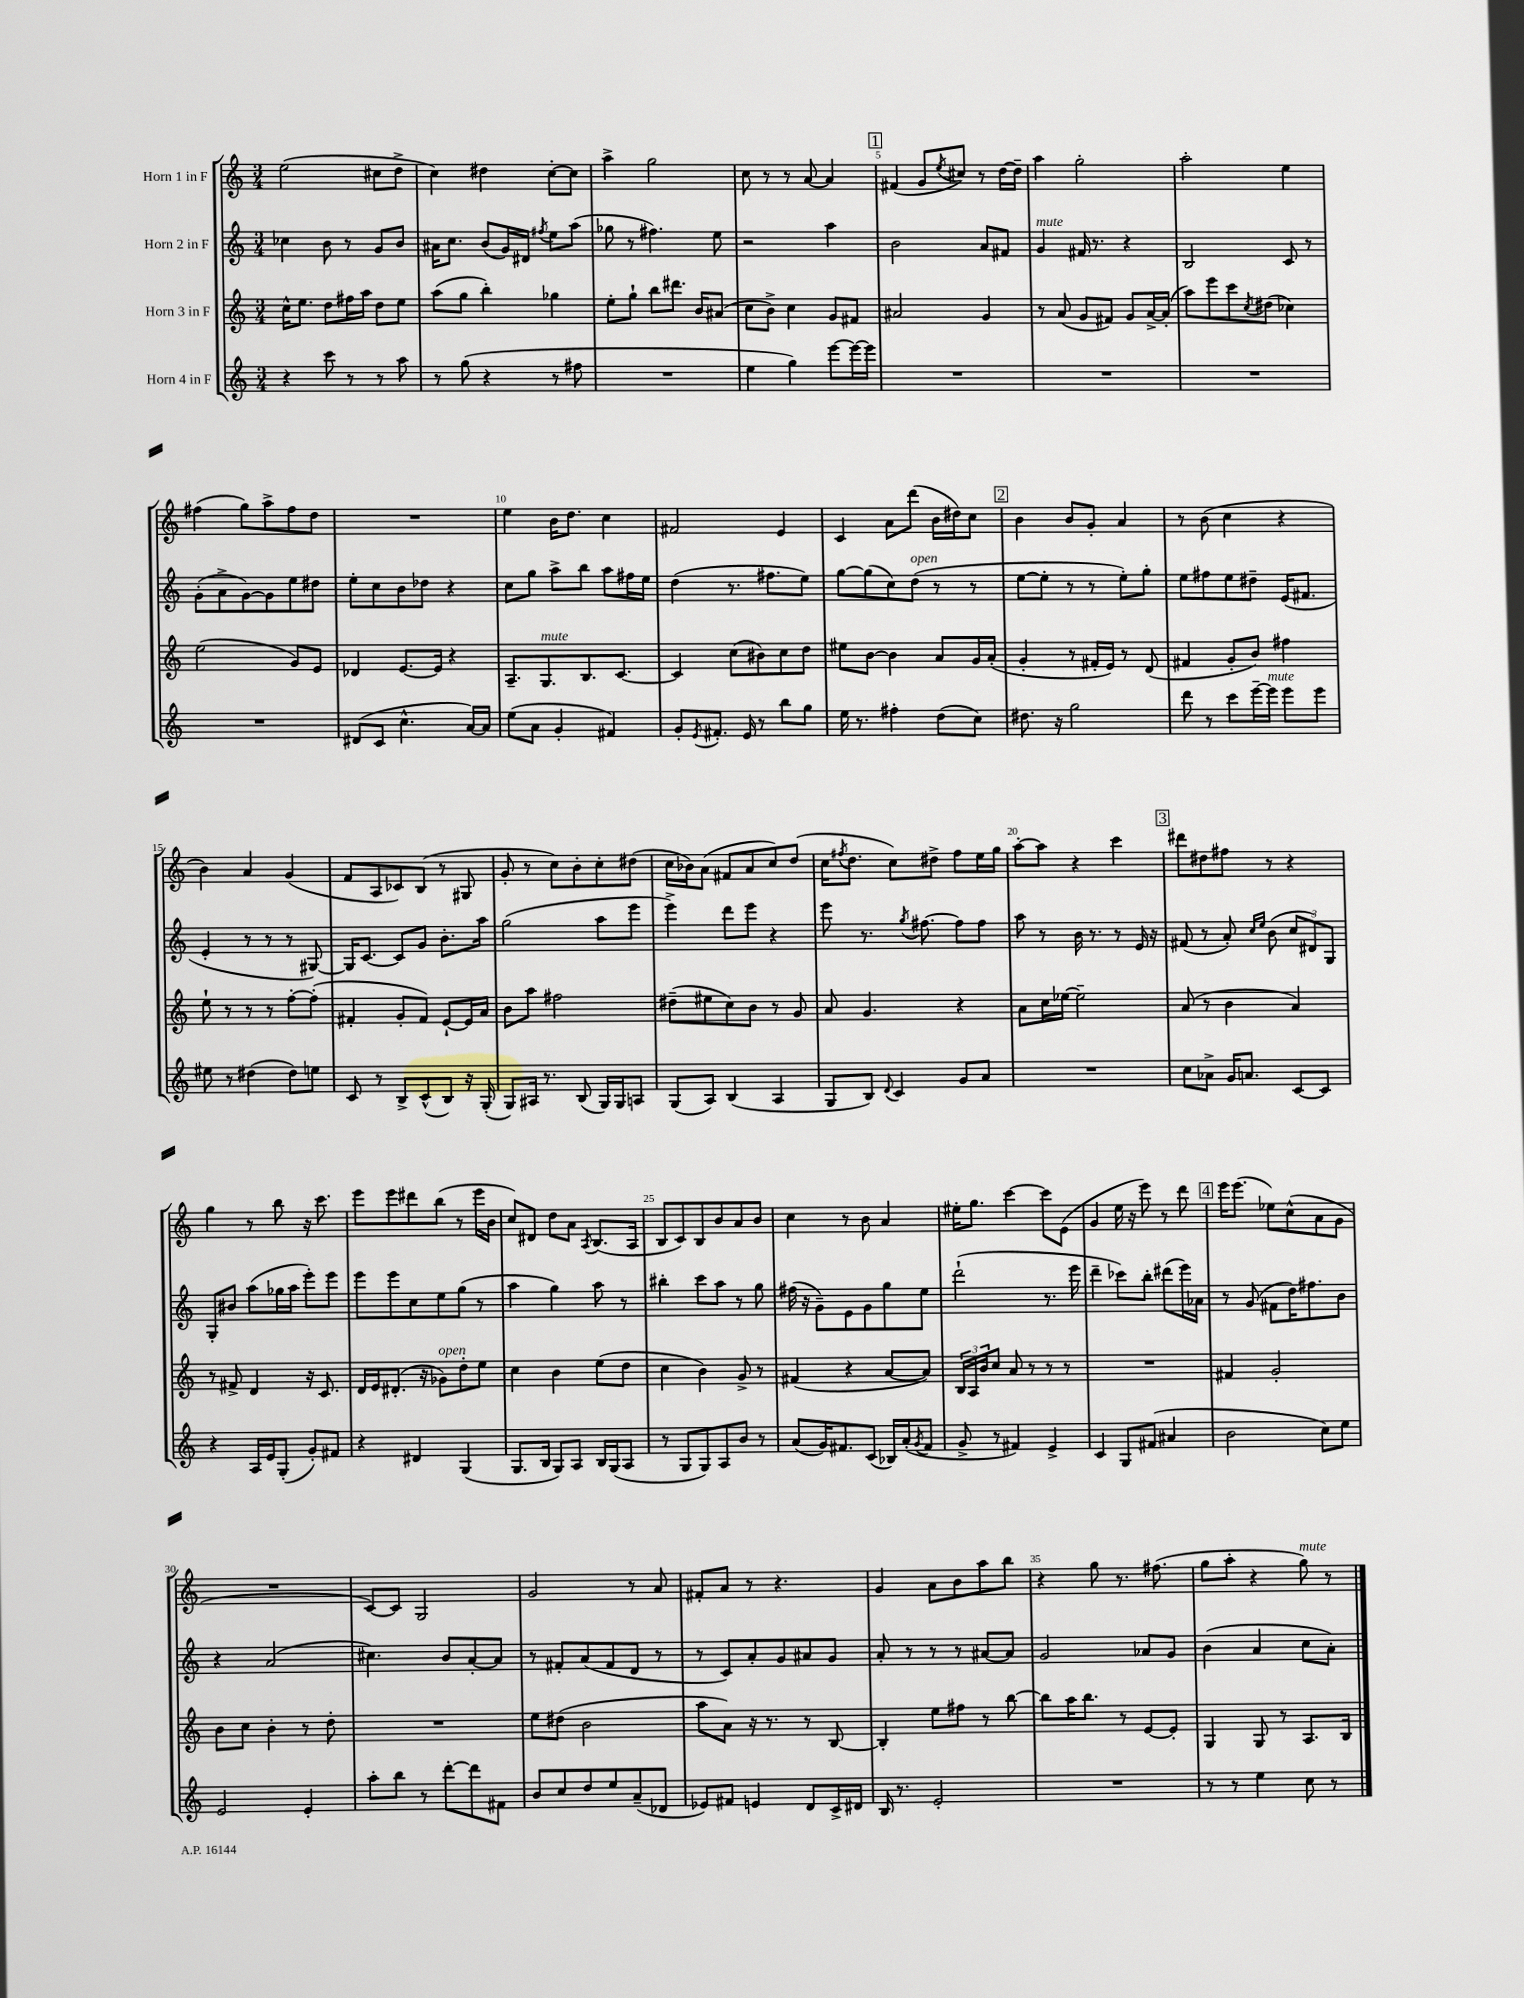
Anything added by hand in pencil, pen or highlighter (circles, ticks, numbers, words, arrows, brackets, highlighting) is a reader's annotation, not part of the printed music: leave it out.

**kern	**kern	**kern	**kern
*staff4	*staff3	*staff2	*staff1
*clefG2	*clefG2	*clefG2	*clefG2
*k[]	*k[]	*k[]	*k[]
*M3/4	*M3/4	*M3/4	*M3/4
4r	16cc^^\LK	4cc-\	(2ee\
.	8.ee\J	.	.
8ccc\	8dd\L	8b\	.
8r	16ff#\L	8r	.
.	16aa\JJ	.	.
8r	8dd\L	8g/L	8cc#\L
8aa\	8ee\J	8b/J	8dd^\J
=	=	=	=
8r	(8aa\L	16a#\LK	4cc\)
.	.	8.cc\J	.
(8gg\	8gg\J	.	.
4r	4bb'\)	(8b/L	4dd#\
.	.	16g/L)	.
.	.	16d#/JJ	.
.	.	8qff#/	.
8r	4gg-\	8ee\L	[8cc'\L
8ff#\	.	(8aa\J	8cc\]J
=	=	=	=
2.r	8ee'\L	8gg-\	4aa^\
.	8gg`\J	8r	.
.	8bb\L	4.ff#\)	2gg\
.	8.ddd#\J	.	.
.	16b/LK	.	.
.	(8a#/J	8ee\	.
=	=	=	=
4ee\	8cc\L	2r	8cc\
.	8b^\J)	.	8r
4gg\)	4cc\	.	8r
.	.	.	[8a/
[8eee\L	8g/L	4aa\	4a/]
16eee\_L	8f#/J	.	.
16eee\]JJ	.	.	.
=	=	=	=
2.r	2a#/	2b\	(4f#/
.	.	.	8g/L
.	.	.	8qee/
.	.	.	8cc#/J)
.	4g/	8a/L	8r
.	.	8f#/J	[16dd\LL
.	.	.	16dd~\]JJ
=	=	=	=
2.r	8r	4g/	4aa\
.	(8a/	.	.
.	8g/L	16f#/	2gg'\
.	.	8.r	.
.	8f#/J)	.	.
.	8g/L	4r	.
.	[16a^/L	.	.
.	(16a'/]JJ	.	.
=	=	=	=
2.r	8aa\L)	2B/	2aa'\
.	8eee\	.	.
.	8ccc\	.	.
.	8qcc/	.	.
.	(8dd#\J	.	.
.	4cc-\)	8c/	4ee\
.	.	8r	.
=	=	=	=
2.r	(2ee\	(8g'\L	(4ff#\
.	.	8a^\	.
.	.	[8g\)	8gg\L)
.	.	8g\]	8aa^\
.	8g/L)	8ee\	8ff#\
.	8e/J	8dd#\J	8dd\J
=	=	=	=
(8d#/L	4d-/	8ee'\L	2.r
8c/J	.	8cc\	.
4.cc^^\	[8.e/L	8b\	.
.	.	8dd-\J	.
.	16e/]Jk	.	.
.	4r	4r	.
[16a/LL)	.	.	.
16a/]JJ	.	.	.
=	=	=	=
(8ee\L	8.A~/L	8cc\L	4ee\
8a\J	.	8gg\J	.
.	8.G/	.	.
4g'/	.	8aa^\L	16b\LK
.	.	.	8.dd\J
.	8.B/	8bb\J	.
4f#/)	.	8aa\L	4cc\
.	[8.c/J	.	.
.	.	16ff#\L	.
.	.	16ee\JJ	.
=	=	=	=
8g'/L	4c/]	(4dd\	2f#/
8qe/	.	.	.
8.f#'/J	.	.	.
.	(8cc\L	8.r	.
16e/	.	.	.
8r	8b#\)	.	.
.	.	8.ff#\L	.
8bb\L	8cc\	.	4e/
8gg\J	8dd\J	8ee\J)	.
=	=	=	=
16ee\	8ee#\L	[8gg\L	4c/
8.r	.	.	.
.	[8b\J	(8gg\]	.
4ff#'\	4b\]	8cc\)	8a\L
.	.	(8dd\J	(8ddd\J
(8dd\L	8a/L	8r	16b\LL
.	.	.	16dd#\J)
8cc\J)	16g/L	8r	8cc\J
.	(16a'/JJ	.	.
=	=	=	=
8.dd#\	4g'/	[8ee\L	4b\
.	.	8ee'\]J	.
16r	.	.	.
2gg\	8r	8r	8b/L
.	16f#'/LL	8r	8g'/J
.	16e/JJ)	.	.
.	8r	8ee'\L)	4a/
.	(8d/	8gg'\J	.
=	=	=	=
8ddd\	4f#/	8ee\L	8r
8r	.	8ff#\	(8b\
8ccc\L	8g'/L	8ee\	4cc\
[16eee~\L	8b/J)	8dd#~\J	.
16eee\]JJ	.	.	.
8eee\L	4ff#\	(16e/LK	4r
.	.	8.f#/J	.
8eee\J	.	.	.
=	=	=	=
8ee#\	8ee`\	4e'/	4b\)
8r	8r	.	.
(4dd#\	8r	8r	4a/
.	8r	8r	.
8dd#\L)	[8ff'\L	8r	(4g/
8ee\J	(8ff'\]J	[8G#/)	.
=	=	=	=
8c/	4f#'/	16G#/]LK	8f/L
.	.	[8.c/J	.
8r	.	.	8A/
8B^/L	8g'/L	8c/]L	8c-/)
(8c^^/	8f#/J)	8g/J	(8B/J
8B/J)	[8e`/L	8.b'\L	8r
16r	16e/]L	.	8G#/
(16G'/	16a/JJ	16aa\Jk	.
=	=	=	=
8G/L)	8b\L	(2gg\	8g'/
16A#/Jk	8aa\J	.	8r
8.r	.	.	.
.	2ff#\	.	8cc\L)
(8B/	.	.	8b'\
16G/LL)	.	8aa\L	8cc'\
16G/J	.	.	.
8A/J	.	8eee\J	(8dd#\J
=	=	=	=
(8G/L	(8dd#~\L	4eee^\)	16cc\LL
.	.	.	16b-\J)
8A/J)	8ee#\	.	(8a\J
(4B/	8cc\)	8ddd\L	8f#/L
.	8b\J	8eee\J	8a/
4A/	8r	4r	8cc/)
.	8g/	.	(8dd/J
=	=	=	=
8G/L	8a/	8eee\	16cc\LK
.	.	.	8qff#/
.	.	.	8.dd\J
8B/J)	4.g/	8.r	.
8qqd/	.	.	.
4c/	.	.	8cc\L)
.	.	8qgg/	.
.	.	[8.ff#\	.
.	.	.	8dd#^\J
8g/L	4r	8ff#\]L	8ff#\L
8a/J	.	8ff#\J	16ee\L
.	.	.	16gg\JJ
=	=	=	=
2.r	8a\L	8aa\	[8aa'\L
.	16cc\L	8r	8aa\]J
.	[16ee-\JJ	.	.
.	2ee-~\]	16b\	4r
.	.	8.r	.
.	.	8r	4ccc\
.	.	16e/	.
.	.	16r	.
=	=	=	=
8cc\L	(8a/	(8f#/	8ddd#\L
8a-^\J	8r	8r	8dd#\
16g/LK	4b\	8a'/)	8ff#\J
8.a/J	.	.	.
.	.	16qqcc/LL	.
.	.	16qqee/JJ	.
.	.	(8b\	8r
[8c/L	4a/)	12cc/L	4r
.	.	12d#/)	.
8c/]J	.	.	.
.	.	12G/J	.
=	=	=	=
4r	8r	8G'/L	4gg\
.	8f#^/	8b#/J	.
16A/LL	4d/	(8aa\L	8r
16e/J	.	.	.
(8G'/J	.	16gg-\L	8bb\
.	.	16aa\JJ	.
8g'/L)	16r	8eee'\L)	16r
.	8.c/	.	8.ccc\
8f#/J	.	8eee\J	.
=	=	=	=
4r	16d/LL	8eee\L	8eee\L
.	16e/J	.	.
.	(8.d#'/J	8eee\	8eee\
4d#/	.	8cc\	8ddd#\
.	16r	.	.
.	8g-\L)	8ee\	(8bb\J
(4G/	8dd'\	(8gg\J	8r
.	8ee\J	8r	16eee\LL
.	.	.	16b\JJ
=	=	=	=
8.G/L	4cc\	4aa\	8cc/L)
.	.	.	8d#/J
16B/Jk	.	.	.
8G/L)	4b\	4gg\)	8dd\L
8A/J	.	.	8a\J
.	.	.	8qA/
16B/LL	(8ee\L	8aa\	(8.B/L
(16G/J	.	.	.
8A/J	8dd\J	8r	.
.	.	.	16A/Jk
=	=	=	=
8r	4cc\	4bb#'\	8B/L
8G/L	.	.	8c/)
8G/)	4b\)	8ccc\L	8B/
8A/	.	8aa\J	8b/
8b/J	8g^/	8r	8a/
8r	8r	8gg\	8b/J
=	=	=	=
(8a/L	(4f#/	(16ff#\	4cc\
.	.	16r	.
16g/K)	.	8g~\L)	.
8.f#/	.	.	.
.	4r	8e\	8r
(8c/J	.	8g\	8b\
16B-/LL)	[8a/L	8gg\	4a/
(16a'/J	.	.	.
8qg/	.	.	.
8f#/J	8a/]J)	8ee\J	.
=	=	=	=
8g^/	24B/LL	(2ddd`\	16ee#'\LK
.	24A/	.	.
.	.	.	8.gg\J
.	24b/J	.	.
8r	8cc/J	.	.
4f#/)	8a/	.	[4ccc\
.	8r	.	.
4e^/	8r	8.r	8ccc\]L
.	8r	.	(8e\J
.	.	16eee\	.
=	=	=	=
4c/	2.r	4ddd~\	4g/
8G/L	.	8ccc-\L)	16ee\
.	.	.	16r
(8f#/J	.	8bb'\J	8eee\)
4a#/	.	(8ddd#\L	8r
.	.	16eee\L)	8ddd\
.	.	16a-\JJ	.
=	=	=	=
2b\	4f#/	8r	16eee\LK
.	.	.	(8.eee\J
.	.	(8g/	.
.	2g'/	8f#\L	8ee-\L)
.	.	16dd\K)	(8cc^^\
.	.	8.ff#\	.
8cc\L)	.	.	8a\
8ee\J	.	8b\J	8g\J
=	=	=	=
2e/	8b\L	4r	2.r
.	8cc\J	.	.
.	4b'\	(2a/	.
4e'/	8r	.	.
.	8dd'\	.	.
=	=	=	=
8aa'\L	2.r	4.cc#\)	[8c/L)
8bb\J	.	.	8c/]J
8r	.	.	2G/
[8ddd'\L	.	8b/L	.
8ddd\]	.	[8a'/	.
8f#\J	.	8a/]J	.
=	=	=	=
8b/L	8ee\L	8r	2g/
8cc/	(8dd#\J	8f#'/L	.
8dd/	2b\	(8a/	.
8ee/	.	8f#/	.
(8a~/	.	8d/J	8r
8d-/J	.	8r	8a/
=	=	=	=
8e-/L)	8aa\L	8r	8f#'/L
8f#/J	8a\J)	8c/L)	8a/J
4e/	16r	8a'/	8r
.	8.r	.	.
.	.	8g/	4.r
8d/L	8r	8a#/	.
16c^/L	[8B/	8g/J	.
16d#/JJ	.	.	.
=	=	=	=
16B/	4B'/]	8a'/	4g/
8.r	.	.	.
.	.	8r	.
2e'/	8ee\L	8r	8a\L
.	8ff#\J	8r	8b\
.	8r	[8a#/L	8aa\
.	[8bb\	8a#/]J	8bb\J
=	=	=	=
2.r	8bb\]L	2g/	4r
.	16aa\K	.	.
.	8.bb\J	.	.
.	.	.	8gg\
.	8r	.	8.r
.	[8e/L	8a-/L	.
.	.	.	(8.ff#\
.	8e'/]J	8g/J	.
=	=	=	=
8r	4G/	(4b\	8gg\L
8r	.	.	8aa'\J
4ee\	8G/	4a/	4r
.	8r	.	.
8cc\	8.A/L	8cc\L	8gg\)
8r	.	8a'\J)	8r
.	16B/Jk	.	.
==	==	==	==
*-	*-	*-	*-
